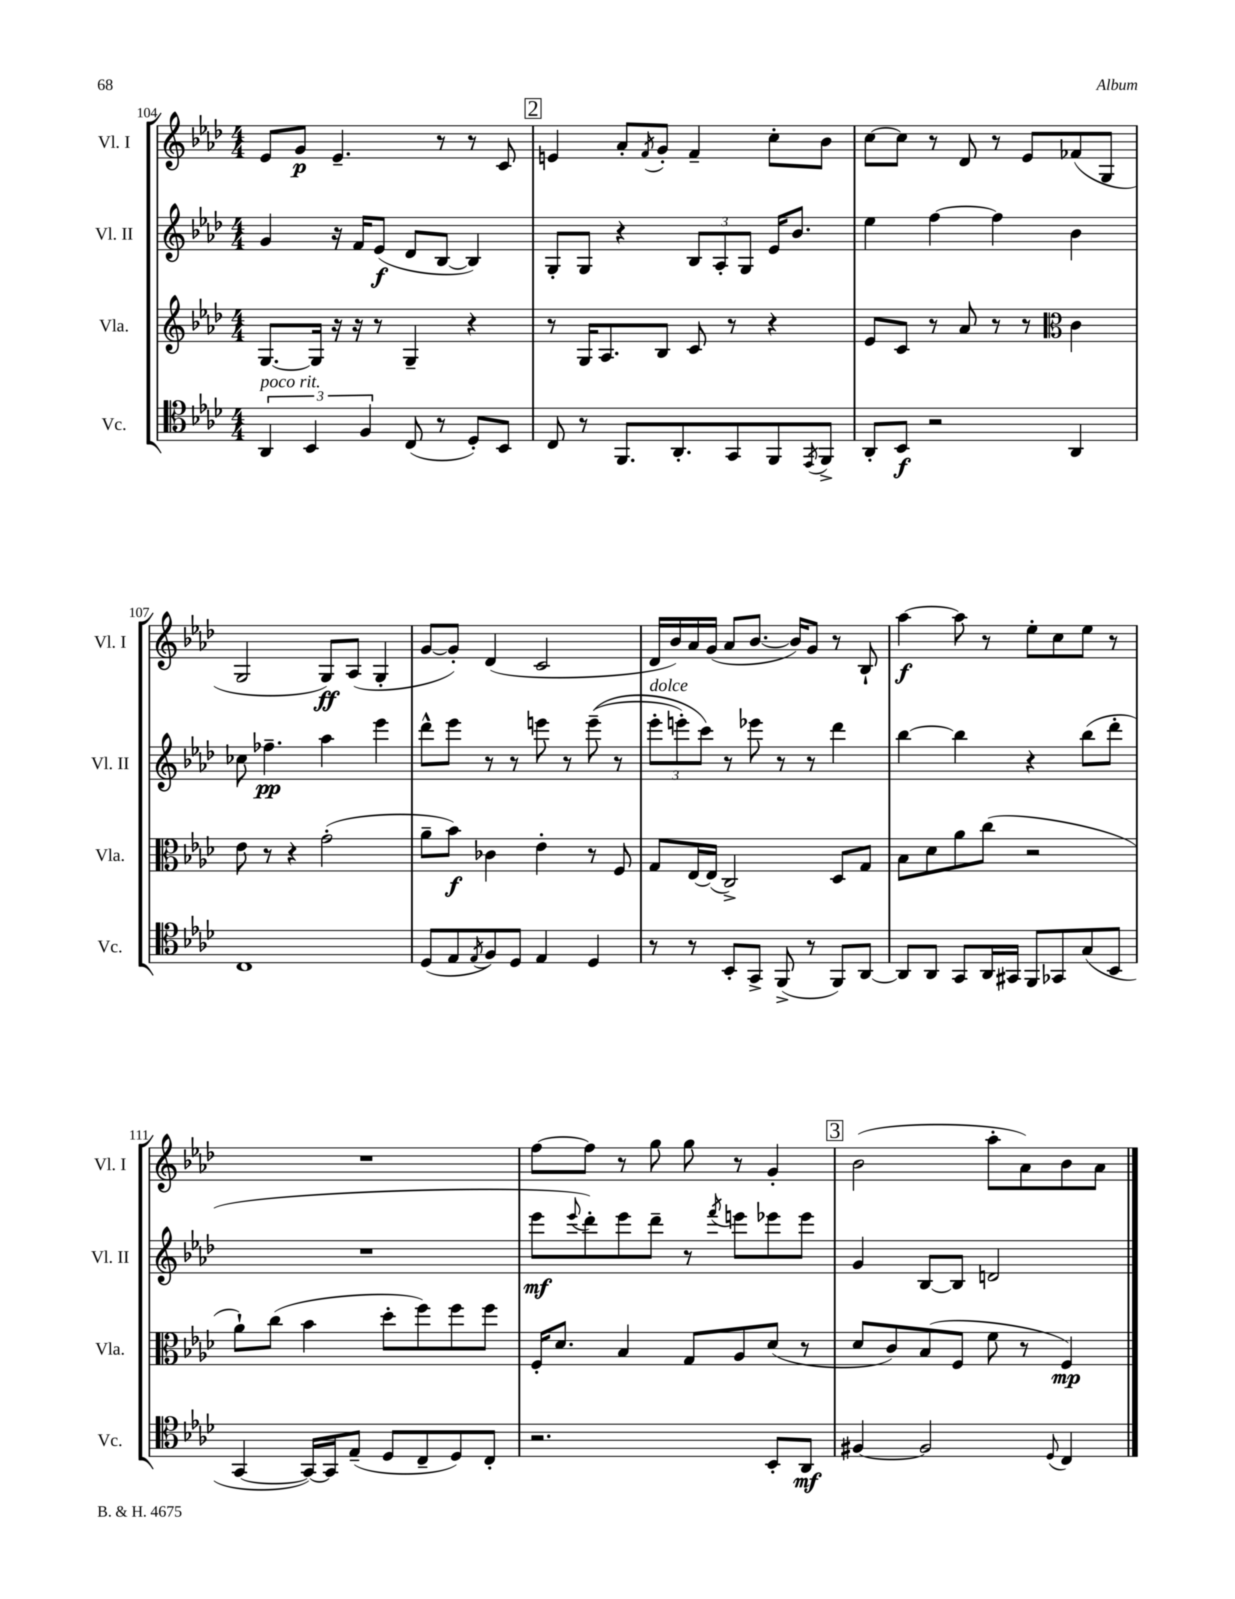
<<
\new StaffGroup <<
\new Staff = "s0" \with { instrumentName = "Vl. I" shortInstrumentName = "Vl. I" } {
    \clef treble \key aes \major \numericTimeSignature \time 4/4
    ees'8 g'8\p ees'4.-- r8 r8 c'8 |
    \mark \markup { \box "2" } e'4 aes'8-. \acciaccatura { f'8 } g'8-. f'4-- c''8-. bes'8 |
    c''8~ c''8 r8 des'8 r8 ees'8 fes'8( g8 |
    g2 g8\ff) aes8( g4-. |
    g'8~ g'8-.) des'4( c'2 |
    des'16 bes'16) aes'16 g'16( aes'8 bes'8.~ bes'16) g'8 r8 bes8-! |
    aes''4~\f aes''8 r8 ees''8-. c''8 ees''8 r8 |
    R1 |
    f''8~ f''8 r8 g''8 g''8 r8 g'4-. |
    \mark \markup { \box "3" } bes'2( aes''8-. aes'8) bes'8 aes'8 \bar "|." |
}
\new Staff = "s1" \with { instrumentName = "Vl. II" shortInstrumentName = "Vl. II" } {
    \clef treble \key aes \major \numericTimeSignature \time 4/4
    g'4 r16 f'16 ees'8\f( des'8 bes8~ bes4) |
    \mark \markup { \box "2" } g8-. g8 r4 \tuplet 3/2 { bes8 aes8-. g8 } ees'16 bes'8. |
    ees''4 f''4~ f''4 bes'4 |
    ces''8 fes''4.--\pp aes''4 ees'''4 |
    des'''8-^ ees'''8 r8 r8 e'''8 r8 e'''8--(\( r8 |
    \tuplet 3/2 { ees'''8-.^\markup { \italic "dolce" } e'''8-.) c'''8\) } r8 ees'''8 r8 r8 des'''4 |
    bes''4~ bes''4 r4 bes''8( des'''8-. |
    R1 |
    ees'''8\mf \appoggiatura { ees'''8 } des'''8-.) ees'''8 des'''8-- r8 \acciaccatura { f'''8 } e'''8 ees'''8 ees'''8 |
    \mark \markup { \box "3" } g'4 bes8~ bes8 d'2 \bar "|." |
}
\new Staff = "s2" \with { instrumentName = "Vla." shortInstrumentName = "Vla." } {
    \clef treble \key aes \major \numericTimeSignature \time 4/4
    g8.~ g16 r16 r16 r8 g4-- r4 |
    \mark \markup { \box "2" } r8 g16 aes8. bes8 c'8 r8 r4 |
    ees'8 c'8 r8 aes'8 r8 r8 \clef alto c'4 |
    ees'8 r8 r4 g'2-.( |
    aes'8-- bes'8\f) ces'4 ees'4-. r8 f8 |
    g8 ees16~ ees16( c2->) des8 g8 |
    bes8 des'8 aes'8 c''8( r2 |
    aes'8-!) c''8( bes'4 des''8-. f''8) f''8 f''8 |
    f16-. des'8. bes4 g8 aes8 des'8( r8 |
    \mark \markup { \box "3" } des'8 c'8) bes8( f8 f'8 r8 f4\mp) \bar "|." |
}
\new Staff = "s3" \with { instrumentName = "Vc." shortInstrumentName = "Vc." } {
    \clef tenor \key aes \major \numericTimeSignature \time 4/4
    \tuplet 3/2 { aes,4^\markup { \italic "poco rit." } bes,4 f4 } c8( r8 des8-.) bes,8 |
    \mark \markup { \box "2" } c8 r8 f,8. aes,8.-. g,8 f,8 \acciaccatura { ees,8 } f,8-> |
    aes,8-. bes,8\f r2 aes,4 |
    c1 |
    des8( ees8 \acciaccatura { ees8 } f8) des8 ees4 des4 |
    r8 r8 bes,8-. g,8-> f,8->( r8 f,8) aes,8~ |
    aes,8 aes,8 g,8 aes,16 gis,16 f,8 ges,8 g8( bes,8 |
    g,4~ g,16~) g,16 ees8--( des8 c8-- des8) c8-. |
    r2. bes,8-. aes,8\mf |
    \mark \markup { \box "3" } fis4~ fis2 \appoggiatura { des8 } c4 \bar "|." |
}
>>
>>
\layout { \context { \Score currentBarNumber = #104 } }
